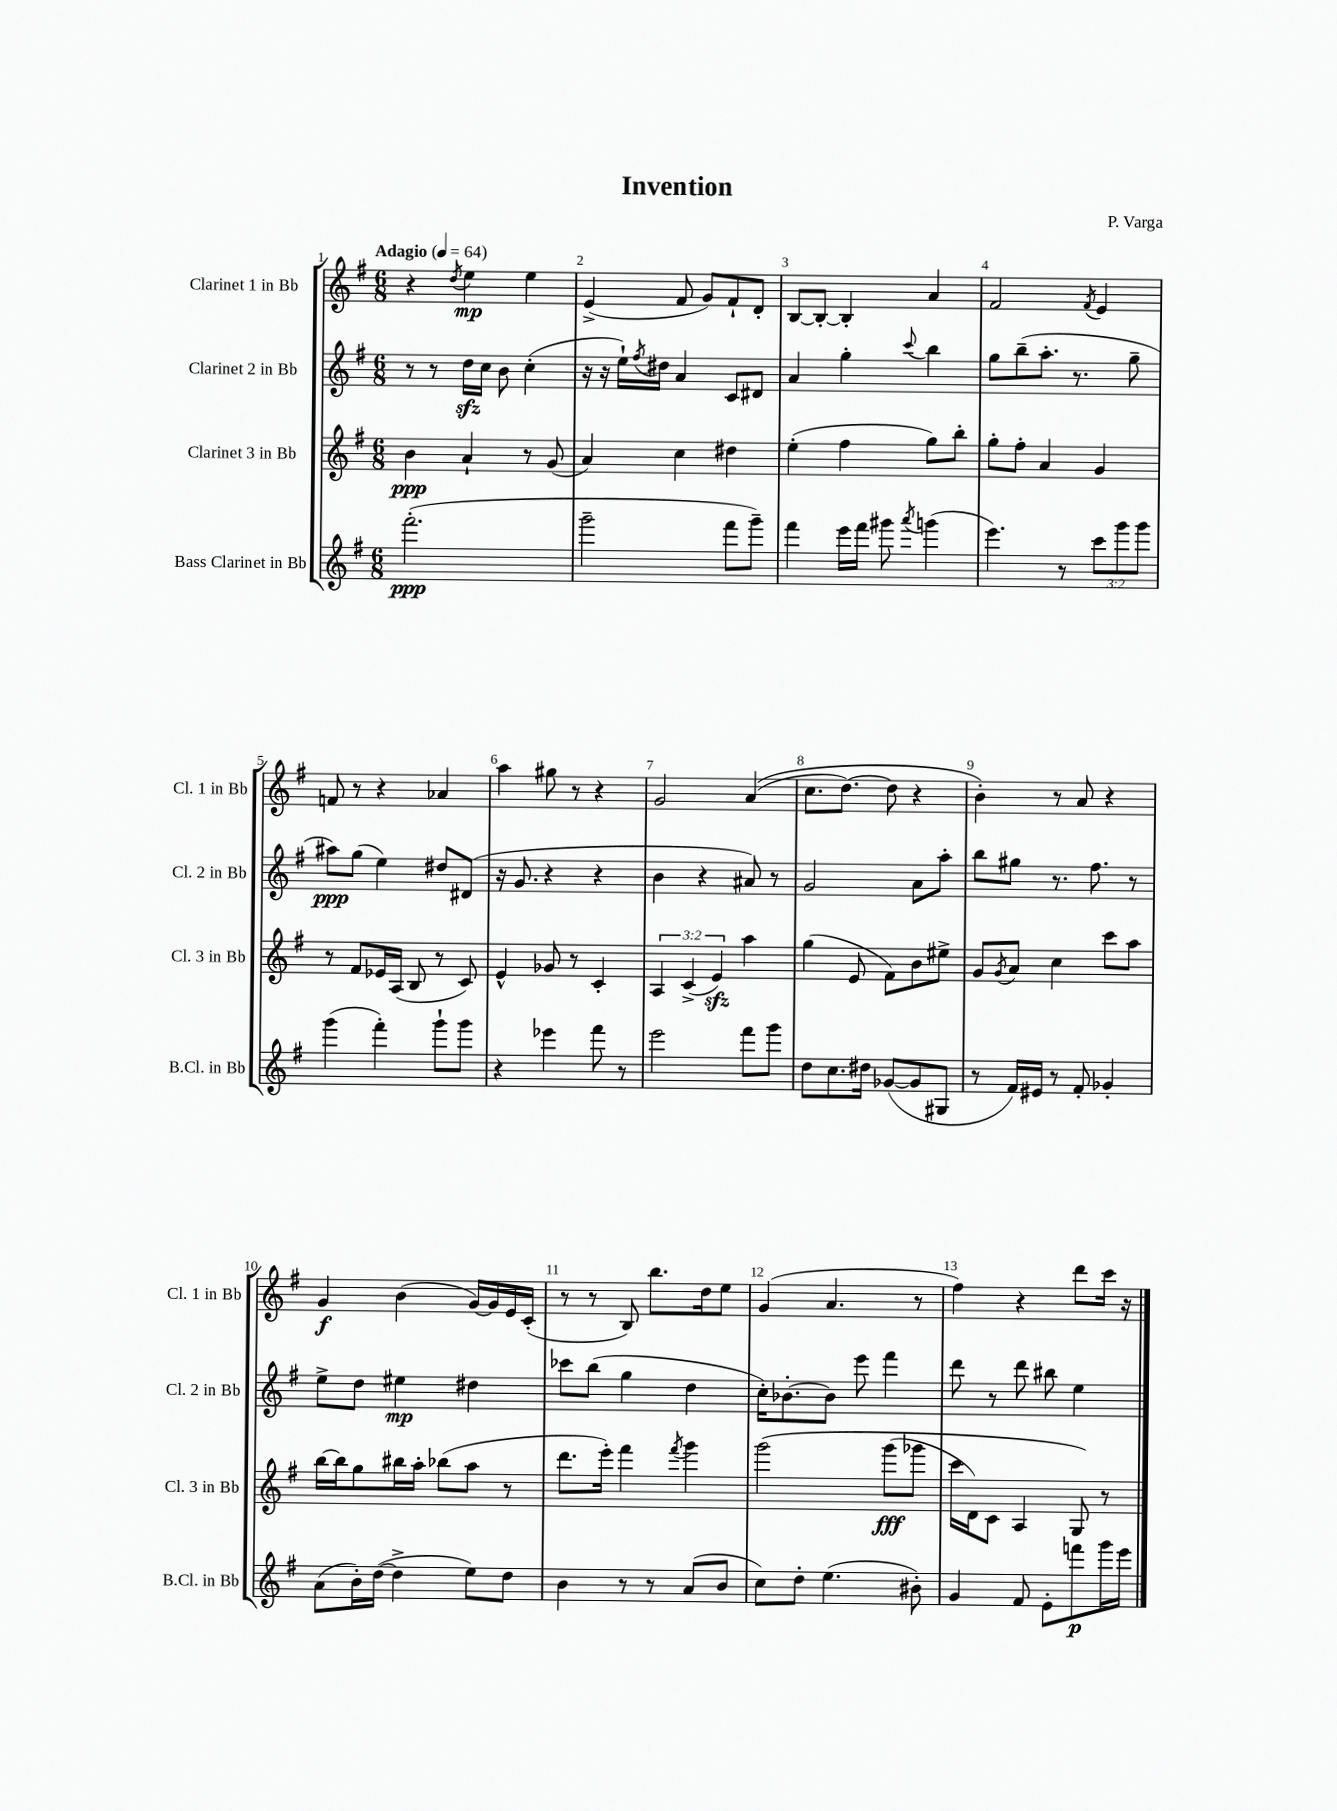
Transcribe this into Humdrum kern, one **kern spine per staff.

**kern	**kern	**kern	**kern
*staff4	*staff3	*staff2	*staff1
*clefG2	*clefG2	*clefG2	*clefG2
*k[f#]	*k[f#]	*k[f#]	*k[f#]
*M6/8	*M6/8	*M6/8	*M6/8
*MM64	*MM64	*MM64	*MM64
(2.fff#'\	4b\	8r	4r
.	.	8r	.
.	.	.	8qdd/
.	4a`/	16dd\LL	4ee\
.	.	16cc\JJ	.
.	.	8b\	.
.	8r	(4cc'\	4ee\
.	(8g/	.	.
=	=	=	=
2ggg~\	4a/)	16r	(4e^/
.	.	16r	.
.	.	16ee`\LL)	.
.	.	8qff#/	.
.	.	16dd#\JJ	.
.	4cc\	4a/	8f#/
.	.	.	8g/L)
8fff#\L	4dd#\	8c/L	8f#`/
8ggg~\J)	.	8d#/J	8d'/J
=	=	=	=
4fff#\	(4ee'\	4a/	[8B/L
.	.	.	8B'/_J
16eee\LL	4ff#\	4gg'\	4B'/]
16fff#\JJ	.	.	.
8ggg#\	.	.	.
8qaaa/	.	8qqccc/	.
(4ggg\	8gg\L)	4bb\	4a/
.	8bb'\J	.	.
=	=	=	=
4.eee\)	8gg'\L	8gg\L	2f#/
.	8ff#'\J	(8bb~\	.
.	4a/	8.aa'\J	.
8r	.	.	.
.	.	8.r	.
.	.	.	8qf#/
12ccc\L	4g/	.	4e/
12ggg\	.	.	.
.	.	8gg~\	.
12ggg\J	.	.	.
=	=	=	=
(4ggg\	8r	8aa#\L)	8f/
.	8f#/L	(8gg\J	8r
4fff#'\)	16e-/L	4ee\)	4r
.	(16A/JJ	.	.
.	8B/	.	.
8ggg`\L	8r	8dd#/L	4a-/
8ggg\J	8c/)	(8d#/J	.
=	=	=	=
4r	4e^^/	16r	4aa\
.	.	8.g/	.
4eee-\	8g-/	4r	8gg#\
.	8r	.	8r
8fff#\	4c'/	4r	4r
8r	.	.	.
=	=	=	=
2eee\	6A/	4b\	2g/
.	(6c^/	.	.
.	.	4r	.
.	6e/)	.	.
8fff#\L	4aa\	8a#/)	&((4a/
8ggg\J	.	8r	.
=	=	=	=
8dd\L	(4gg\	2g/	8.cc\L
8.cc\	.	.	.
.	.	.	[8.dd\J)
.	8e/	.	.
16dd#\Jk	.	.	.
([8g-/L	8f#\L)	.	8dd\]
8g-/]	8b\	8a\L	4r
8G#/J	8ee#^\J	8aa'\J	.
=	=	=	=
8r	8g/L	8bb\L	4b'\&)
.	8qg/	.	.
16f#/LL)	8a/J	8gg#\J	.
16e#/JJ	.	.	.
8r	4cc\	8.r	8r
8f#'/	.	.	8a/
.	.	8.ff#\	.
4g-'/	8ccc\L	.	4r
.	8aa\J	8r	.
=	=	=	=
(8a\L	[16bb\LL	8ee^\L	4g/
.	16bb\]J	.	.
16b'\L)	8gg\	8dd\J	.
([16dd\JJ	.	.	.
4dd^\]	16bb#\L	4ee#\	(4b\
.	16aa'\JJ	.	.
.	(8bb-\L	.	.
8ee\L)	8aa\J	4dd#\	[16g/LL)
.	.	.	16g/]
8dd\J	8r	.	16e/
.	.	.	(16c'/JJ
=	=	=	=
4b\	8.ddd\L	8ccc-\L	8r
.	.	(8bb\J	8r
.	16eee'\Jk)	.	.
8r	4fff#\	4gg\	8B/)
8r	.	.	8.bb\L
.	8qfff#/	.	.
(8a/L	4ggg\	4dd\	.
.	.	.	16dd\k
8b/J	.	.	8ee\J
=	=	=	=
8cc\L)	&(2ggg\	16cc'\LK)	(4g/
.	.	[8.b-'\	.
8dd'\J	.	.	.
(4.ee\	.	8b-\]J	4.a/
.	.	8eee\	.
.	(8ggg\L	4fff#\	.
8b#'\)	8ggg-\J	.	8r
=	=	=	=
4g/	16ccc\LL	8ddd\	4ff#\)
.	16d\J)	.	.
.	8c\J	8r	.
8f#/	4A/	8ddd\	4r
8e'\L	.	8bb#\	.
8fff\	8G/&)	4ee\	8ddd\L
16ggg\L	8r	.	16ccc\Jk
16eee\JJ	.	.	16r
==	==	==	==
*-	*-	*-	*-
